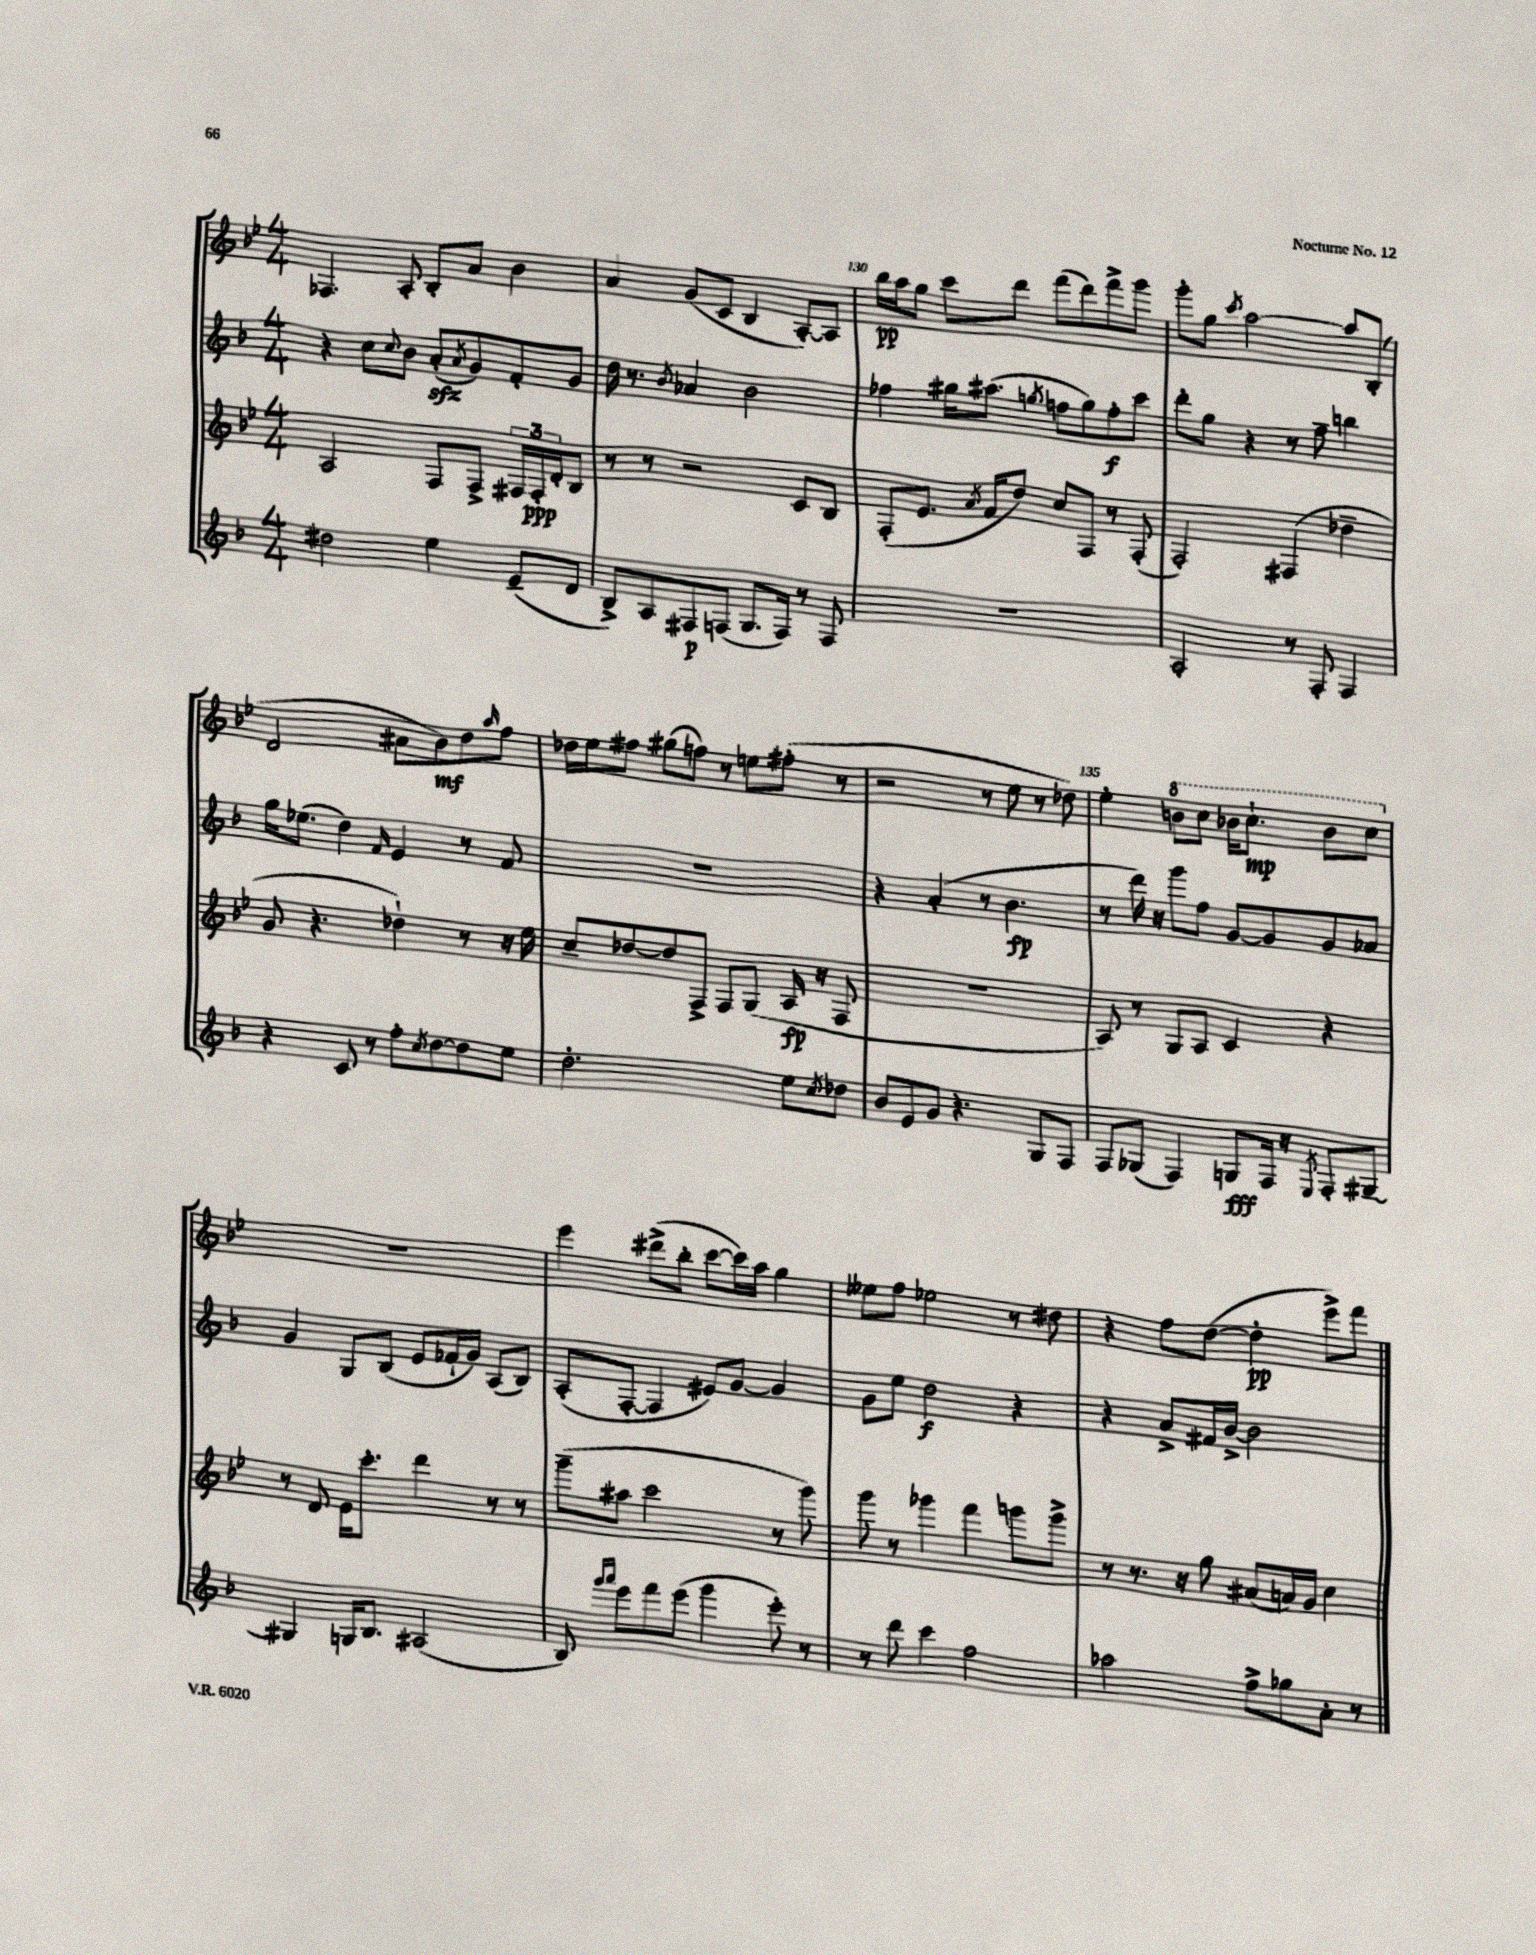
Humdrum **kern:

**kern	**kern	**kern	**kern
*staff4	*staff3	*staff2	*staff1
*clefG2	*clefG2	*clefG2	*clefG2
*k[b-]	*k[b-e-]	*k[b-]	*k[b-e-]
*M4/4	*M4/4	*M4/4	*M4/4
2dd#\	2A/	4r	4.F-/
.	.	8cc\L	.
.	.	8qqcc/	.
.	.	8b-\J	8A'/
4ee\	8F/L	(8a'/L	8B-'/L
.	.	8qa/	.
.	8F^/J	8g/)	8a/J
(8e~/L	24F#/LL	8f'/	4b-\
.	24F#'/	.	.
.	24d'/J	.	.
8d/J	8B-/J	8g/J	.
=	=	=	=
8B-^/L)	8r	16dd\	4a/
.	.	8.r	.
8A/	8r	.	.
.	.	8qb-/	.
8F#/	2r	4a-/	(8g/L
(8F/J	.	.	8c/J
8.G/L	.	2b-\	4B-/
16F/Jk)	.	.	.
8r	8c/L	.	[8A'/L)
8F/	8B-/J	.	8A/]J
=	=	=	=
1r	(8F'/L	4ff-\	16bb-\LL
.	.	.	16aa\J
.	8.e-/J	.	8gg\J
.	.	16gg#\LK	8ccc\L
.	8qa/	.	.
.	16f/LK	(8.aa#\J	.
.	8dd/J)	.	8ddd\J
.	.	8qgg/	.
.	8cc/L	8ff\L	(8fff\L
.	8F/J	8gg\)	8ddd\)
.	8r	8ff'\	8fff^\
.	(8F'/	8ccc\J	8ggg\J
=	=	=	=
2A'/	2F'/)	8ddd'\L	8ggg'\L
.	.	8gg\J	8gg\J
.	.	.	8qccc/
.	.	4r	[2aa\
8r	(4F#/	8r	.
8F'/	.	8ff~\	.
4F/	4dd-~\	4bb\	8aa/]L
.	.	.	(8B-'/J
=	=	=	=
4r	8g/	16gg\LK	2d/
.	.	(8.ee-\J	.
.	4.r	.	.
8c/	.	4dd\)	.
8r	.	.	.
.	.	16qqf/	.
8ff'\L	4dd-`\)	4e/	8a#\L
8qcc/	.	.	.
[8dd\	.	.	8b-\)
8dd\]	8r	8r	8dd\
.	.	.	16qqaa/
8ee\J	16r	8f/	8ff\J
.	16ee-\	.	.
=	=	=	=
2.dd'\	8cc~/L	1r	16dd-\LL
.	.	.	16ee-\J
.	[8dd-/	.	8ff#\J
.	8dd-/]	.	(8gg#\L
.	8F^/J	.	8ff\J)
.	8F/L	.	8r
.	(8G/J	.	8ee\L
8ee\L	16A/	.	(8ff#'\J
.	16r	.	.
8qcc/	.	.	.
8dd-\J	8F/	.	8r
=	=	=	=
8b-/L	1r	4r	2r
8e/	.	.	.
8g/J	.	(4a'/	.
4.r	.	.	.
.	.	8r	8r
.	.	4.b-\	8ee-\
8G/L	.	.	8r
8F/J	.	.	8dd-\)
=	=	=	=
8F/L	8A/)	8r	4ee-'\
(8G-/J	8r	16ddd\)	.
.	.	16r	.
4F/)	8G/L	8ggg\L	8bb\L
.	8A/J	8ff\J	8ccc\J
8G/L	4c/	[8g/L	16bb-\LK
.	.	.	8.ccc`\J
16F/Jk	.	8g/]	.
16r	.	.	.
8qE/	.	.	.
8F'/L	4r	8g/	8bb-\L
[8G#~/J	.	8a-/J	8ccc\J
=	=	=	=
4G#/]	8r	4g/	1r
.	8d/	.	.
16G/LK	16e-\LK	8G/L	.
8.B-/J	8.ccc'\J	.	.
.	.	(8B-/J	.
(2A#/	4ddd\	8e/L	.
.	.	16f-`/L	.
.	.	16g/JJ)	.
.	8r	(8A/L	.
.	8r	8B-/J)	.
=	=	=	=
8B-/)	(8ggg~\L	(8A'/L	4eee-\
16qqggg/LL	.	.	.
16qqaaa/JJ	.	.	.
8eee\L	8aa#\J	[8F'/J	.
8fff\	2ccc\	4F/]	(8ddd#^\L
(8eee\J	.	.	8bb-'\J
4ggg\	.	8e#/L)	[8ccc\L
.	.	[8g/J	16ccc\]L)
.	.	.	16aa\JJ
8eee'\)	8r	4g/]	4gg\
8r	8ggg\)	.	.
=	=	=	=
8r	8ggg\	8g\L	8ee--\L
8ddd\	8r	8ee\J	8ff\J
4ccc\	4ggg-\	2dd\	2ee-\
2ff\	4fff\	.	.
.	8ggg\L	4r	8r
.	8ggg^\J	.	8dd#\
=	=	=	=
2aa-\	8r	4r	4r
.	8.r	.	.
.	.	8a^/L	8ff\L
.	16r	.	.
.	8gg\	16f#/L	([8dd\J
.	.	[16b-^/JJ	.
8ff^\L	(8a#/L	2b-\]	4dd'\]
8gg-\	16a/L)	.	.
.	16g/JJ	.	.
8a'\J	4cc\	.	8eee-^\L)
8r	.	.	8fff\J
==	==	==	==
*-	*-	*-	*-
